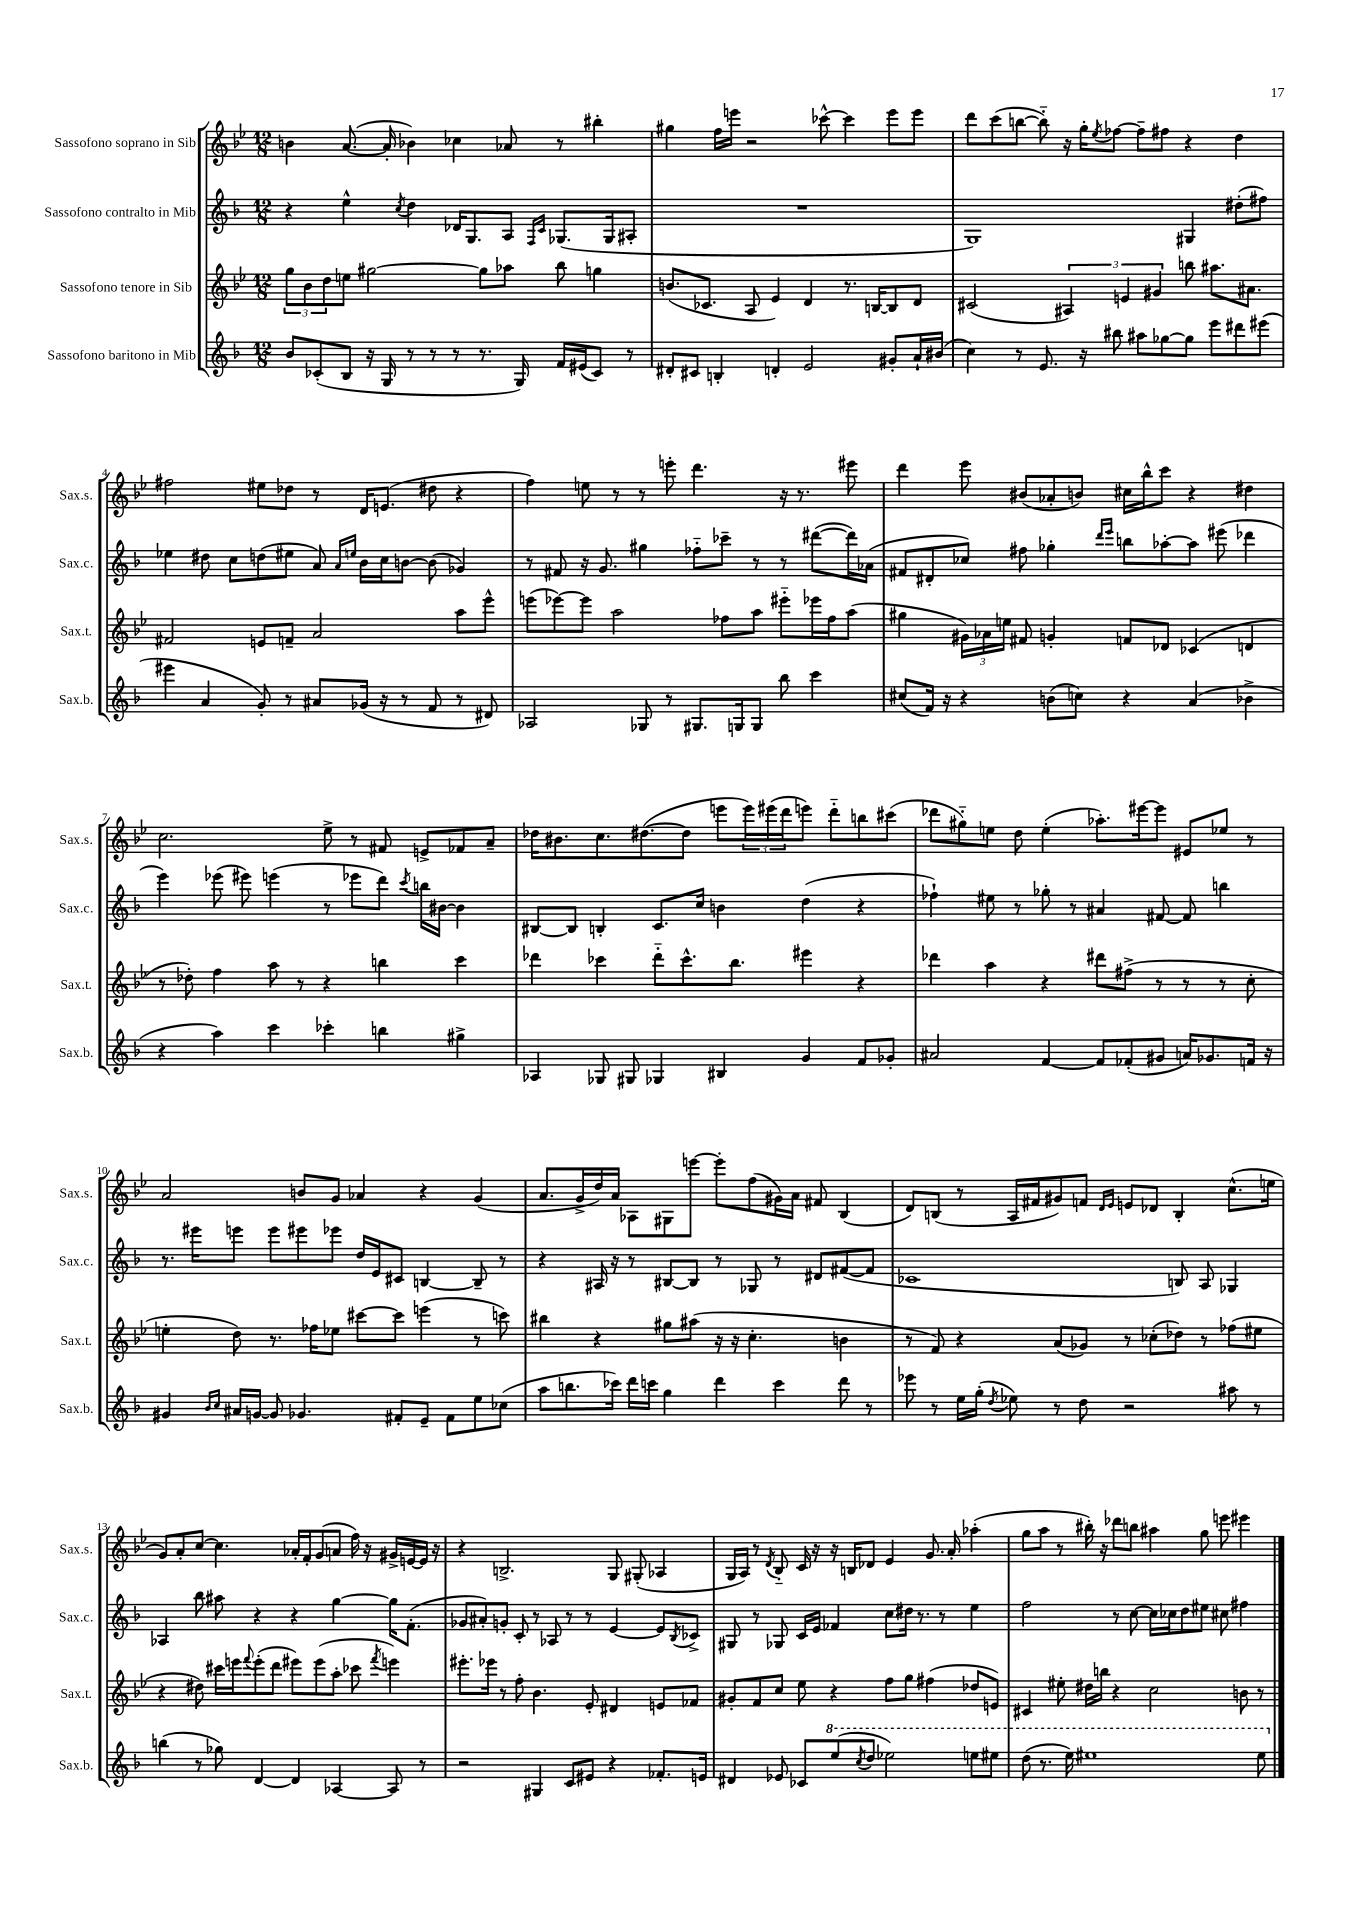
<<
\new StaffGroup <<
\new Staff = "s0" \with { instrumentName = "Sassofono soprano in Sib" shortInstrumentName = "Sax.s." } {
    \clef treble \key bes \major \numericTimeSignature \time 12/8
    b'4 a'8.~( a'16-. bes'4) ces''4 aes'8 r8 bis''4-. |
    gis''4 f''16 e'''16 r2 ces'''8~-^ ces'''4 e'''8 e'''8 |
    d'''8 c'''8( b''8~ b''8-_) r16 g''16-. \acciaccatura { ees''8 } fes''8~ fes''8-- fis''8 r4 d''4 |
    fis''2 eis''8 des''8 r8 d'16 e'8.( dis''8 r4 |
    f''4) e''8 r8 r8 e'''8-. d'''4. r16 r8. eis'''8 |
    d'''4 ees'''8 bis'8( aes'8-. b'8) cis''16 bes''16-^ c'''8 r4 dis''4 |
    c''2. ees''8-> r8 fis'8 e'8-> fes'8 a'8-- |
    des''16 bis'8. c''8. dis''8.~( dis''8 e'''8 \tuplet 3/2 { e'''16) eis'''16( d'''16 } e'''8) d'''8-_ b''8 cis'''8( |
    des'''8 gis''8-_) e''8 d''8 e''4-.( aes''8.-.) eis'''16~ eis'''8 eis'8 ees''8 r8 |
    a'2 b'8 g'8 aes'4 r4 g'4( |
    a'8. g'16-> d''16) a'16 aes8 gis8 e'''8~ e'''8-. f''8( gis'16) a'16 fis'8 bes4( |
    d'8) b8( r8 a16 fis'16 gis'8) f'8 \grace { d'16 ees'16 } e'8 des'8 b4-. c''8.-^( e''16 |
    g'8) a'8-. c''8~ c''4. aes'16-. f'16-. g'8( a'8 f''16) r16 gis'16-> e'16~ e'16 r16 |
    r4 b2.-> g8 gis8-.( aes4 |
    g16 a16) r8 \acciaccatura { d'8 } bes8-_ c'16 r16 r16 b16 des'8 ees'4 g'8. a'16-. aes''4-.( |
    g''8 a''8 r8 bis''16-.) r16 des'''8 b''8 ais''4 g''8 e'''8 eis'''4 \bar "|." |
}
\new Staff = "s1" \with { instrumentName = "Sassofono contralto in Mib" shortInstrumentName = "Sax.c." } {
    \clef treble \key f \major \numericTimeSignature \time 12/8
    r4 e''4-^ \acciaccatura { c''8 } d''4 des'16 g8. a8 \grace { f16 c'16 } ges8.( ges16 ais8-. |
    R1. |
    g1) gis4 dis''8-.( fis''8) |
    ees''4 dis''8 c''8 d''8( eis''8 a'8) \grace { a'16 e''16 } bes'16 c''16 b'8~ b'8( ges'4) |
    r8 fis'8 r16 g'8. gis''4 fes''8-_ ces'''8-- r8 r8 dis'''8~( dis'''16) aes'16( |
    fis'8 dis'8-. ces''8) fis''8 ges''4-. \grace { d'''16 e'''16 } b''8 aes''8~-. aes''8 eis'''8( des'''4 |
    e'''4) ees'''8( eis'''8) e'''4( r8 ees'''8 d'''8) \acciaccatura { c'''8 } b''16 bis'16~ bis'4 |
    bis8~ bis8 b4-. c'8. c''16 b'4 d''4( r4 |
    fes''4-!) eis''8 r8 ges''8-. r8 ais'4 fis'8~ fis'8 b''4 |
    r8. eis'''16 e'''8 e'''8 eis'''8 ees'''8 d''16 e'16 cis'8 b4~ b8-- r8 |
    r4 ais16 r16 r8 bis8~ bis8 r8 ges8 r8 dis'8 fis'8~( fis'8 |
    ces'1 b8) a8 ges4 |
    aes4 bes''8 ais''8 r4 r4 g''4~ g''16 f'8.-.( |
    ges'8 ais'8-.) g'8-. c'8-. r8 aes8 r8 r8 e'4~ e'8 \acciaccatura { bes8 } ces'8-> |
    gis8 r8 ges8 c'16 e'16 fes'4 c''8 dis''16 r8. r8 e''4 |
    f''2 r8 c''8~ c''16 ces''16 d''8 eis''8 cis''8 fis''4 \bar "|." |
}
\new Staff = "s2" \with { instrumentName = "Sassofono tenore in Sib" shortInstrumentName = "Sax.t." } {
    \clef treble \key bes \major \numericTimeSignature \time 12/8
    \tuplet 3/2 { g''8 bes'8 d''8 } e''8 gis''2~ gis''8 aes''8 bes''8 g''4 |
    b'8.( ces'8. a8 ees'4) d'4 r8. b16~ b8 d'8 |
    cis'2( \tuplet 3/2 { ais4) e'4 gis'4 } b''8 ais''8. ais'8. |
    fis'2 e'8 f'8-- a'2 a''8 ees'''8-^ |
    e'''8( ees'''8~) ees'''8 a''2 fes''8 a''8 eis'''8-_ ees'''16 fes''16 a''8( |
    gis''4 \tuplet 3/2 { gis'16) aes'16 e''16 } fis'8 g'4-. f'8 des'8 ces'4( d'4 |
    r8 des''8-.) f''4 a''8 r8 r4 b''4 c'''4 |
    des'''4 ces'''4 des'''8-_ ces'''8.-^ bes''8. eis'''4 r4 |
    des'''4 a''4 r4 dis'''8 fis''8->( r8 r8 r8 c''8-. |
    e''4-. d''8) r8. fes''16 ees''8 cis'''8~ cis'''8 e'''4( r8 c'''8) |
    bis''4 r4 gis''8 ais''8( r16 r16 c''4.-. b'4 |
    r8 f'8) r4 a'8( ges'8) r8 ces''8-.( des''8) r8 fes''8( eis''8 |
    r4 dis''8) cis'''16 e'''16 \appoggiatura { f'''8 } e'''8-.( d'''8 eis'''8) eis'''8( a''8-. ces'''8 \acciaccatura { f'''8 } e'''4) |
    eis'''8.-. ees'''16 r8 f''8-. bes'4. ees'8-. dis'4 e'8 fes'8 |
    gis'8-. f'8 c''8 ees''8 r4 f''8 g''8 fis''4( des''8 e'8) |
    cis'4 eis''8-. dis''16 b''16 r4 c''2 b'8 r8 \bar "|." |
}
\new Staff = "s3" \with { instrumentName = "Sassofono baritono in Mib" shortInstrumentName = "Sax.b." } {
    \clef treble \key f \major \numericTimeSignature \time 12/8
    bes'8 ces'8-.( bes8 r16 g16 r8 r8 r8 r8. g16) f'16 eis'16( ces'8) r8 |
    dis'8-. cis'8 b4-. d'4-. e'2 gis'8-. a'16-! bis'16( |
    c''4) r8 e'8. r16 bis''8 ais''8 ges''8~ ges''8 e'''8 dis'''8 eis'''8( |
    eis'''4 a'4 g'8-.) r8 ais'8 ges'16( r16 r8 f'8 r8 dis'8) |
    aes2 ges8 r8 gis8. g16 g8 bes''8 c'''4 |
    cis''8( f'16) r16 r4 b'8( c''8) r4 a'4( bes'4-> |
    r4 a''4) c'''4 ces'''4-. b''4 gis''4-> |
    aes4 ges8 gis8 ges4 bis4 g'4 f'8 ges'8-. |
    ais'2 f'4~ f'8 fes'8-.( gis'8 a'16) ges'8. f'16 r16 |
    gis'4 \grace { bes'16 c''16 } ais'16 g'16~ g'8 ges'4. fis'8-. e'8-- fis'8 e''8 ces''8( |
    a''8 b''8. ces'''16) d'''16 c'''16 g''4 d'''4 c'''4 d'''8 r8 |
    ees'''8 r8 e''16 g''16-.( \acciaccatura { d''8 } ees''8) r8 d''8 r2 ais''8 r8 |
    b''4( r8 ges''8) d'4~ d'4 aes4~ aes8 r8 |
    r2 gis4 c'8 eis'8 r4 fes'8.-. e'16 |
    dis'4 ees'8 ces'8 \ottava #1 e'''8( \acciaccatura { c'''8 } d'''8 ees'''2) e'''8 eis'''8 |
    d'''8( r8. e'''16) eis'''1 eis'''8 \ottava #0 \bar "|." |
}
>>
>>
